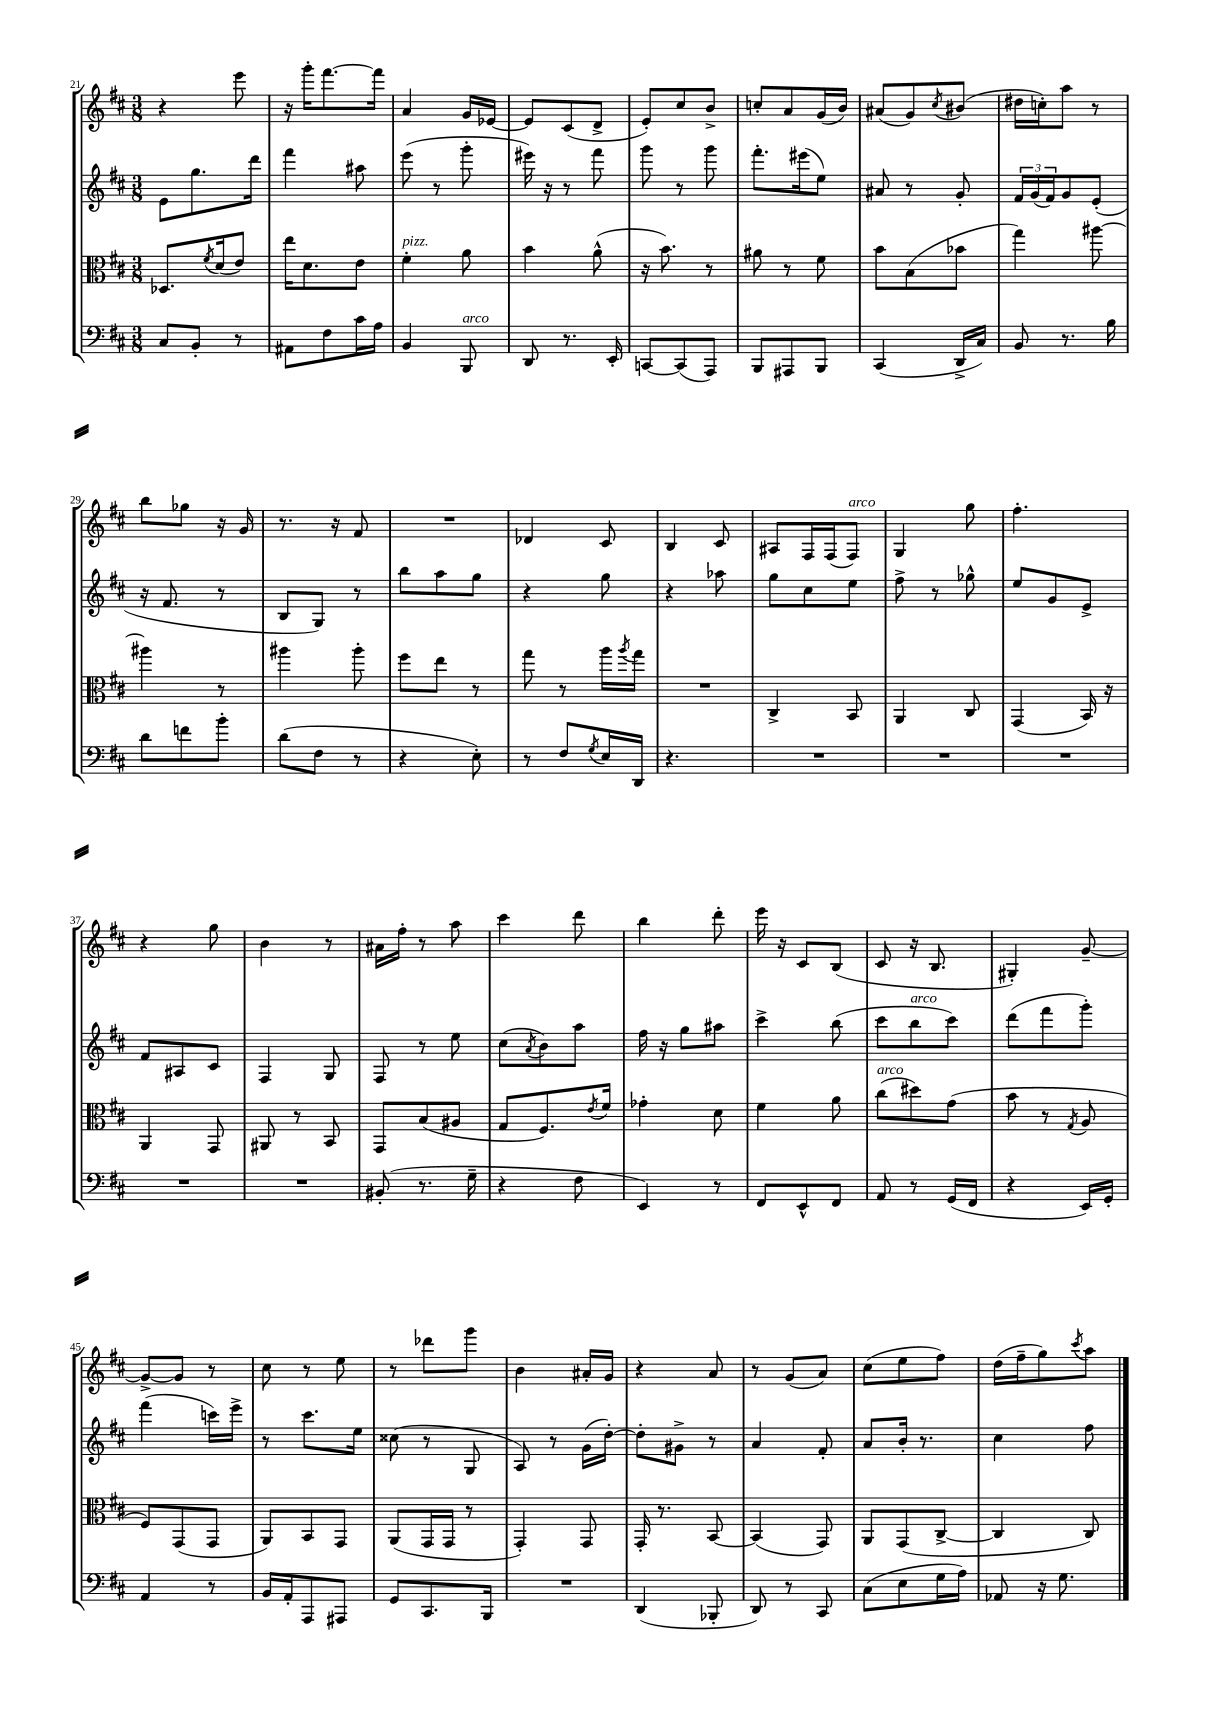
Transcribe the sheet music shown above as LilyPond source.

<<
\new StaffGroup <<
\new Staff = "s0" {
    \clef treble \key d \major \numericTimeSignature \time 3/8
    r4 e'''8 |
    r16 g'''16-. fis'''8.~ fis'''16 |
    a'4 g'16 ees'16~ |
    ees'8 cis'8( d'8-> |
    e'8-.) cis''8 b'8-> |
    c''8-. a'8 g'16( b'16) |
    ais'8( g'8) \acciaccatura { cis''8 } bis'8( |
    dis''16 c''16-.) a''8 r8 |
    b''8 ges''8 r16 g'16 |
    r8. r16 fis'8 |
    R4. |
    des'4 cis'8 |
    b4 cis'8 |
    ais8 fis16 fis16( fis8^\markup { \italic "arco" }) |
    g4 g''8 |
    fis''4.-. |
    r4 g''8 |
    b'4 r8 |
    ais'16 fis''16-. r8 a''8 |
    cis'''4 d'''8 |
    b''4 d'''8-. |
    e'''16 r16 cis'8 b8( |
    cis'8 r16 b8. |
    gis4-.) g'8~-- |
    g'8~-> g'8 r8 |
    cis''8 r8 e''8 |
    r8 des'''8 g'''8 |
    b'4 ais'16-. g'16 |
    r4 a'8 |
    r8 g'8( a'8) |
    cis''8( e''8 fis''8) |
    d''16( fis''16-- g''8) \acciaccatura { cis'''8 } a''8 \bar "|." |
}
\new Staff = "s1" {
    \clef treble \key d \major \numericTimeSignature \time 3/8
    e'8 g''8. d'''16 |
    fis'''4 ais''8 |
    e'''8( r8 g'''8-. |
    eis'''16) r16 r8 fis'''8 |
    g'''8 r8 g'''8 |
    fis'''8.-. eis'''16( e''8) |
    ais'8 r8 g'8-. |
    \tuplet 3/2 { fis'16 g'16( fis'16) } g'8 e'8-.( |
    r16 fis'8. r8 |
    b8 g8) r8 |
    b''8 a''8 g''8 |
    r4 g''8 |
    r4 aes''8 |
    g''8 cis''8 e''8 |
    fis''8-> r8 ges''8-^ |
    e''8 g'8 e'8-> |
    fis'8 ais8 cis'8 |
    fis4 g8 |
    fis8 r8 e''8 |
    cis''8( \acciaccatura { a'8 } b'8) a''8 |
    fis''16 r16 g''8 ais''8 |
    cis'''4-> b''8( |
    cis'''8 b''8^\markup { \italic "arco" } cis'''8) |
    d'''8( fis'''8 g'''8-.) |
    fis'''4( c'''16) e'''16-> |
    r8 cis'''8. e''16 |
    cisis''8( r8 g8 |
    a8) r8 g'16( d''16~-.) |
    d''8-. gis'8-> r8 |
    a'4 fis'8-. |
    a'8 b'16-. r8. |
    cis''4 fis''8 \bar "|." |
}
\new Staff = "s2" {
    \clef alto \key d \major \numericTimeSignature \time 3/8
    des8. \acciaccatura { fis'8 } d'16( e'8) |
    e''16 d'8. e'8 |
    fis'4-.^\markup { \italic "pizz." } a'8 |
    b'4 a'8-^( |
    r16 b'8.) r8 |
    ais'8 r8 fis'8 |
    b'8 b8( bes'8 |
    g''4) ais''8~ |
    ais''4 r8 |
    ais''4 ais''8-. |
    fis''8 e''8 r8 |
    g''8 r8 a''16 \acciaccatura { a''8 } g''16 |
    R4. |
    cis4-> b,8 |
    a,4 cis8 |
    g,4( b,16) r16 |
    a,4 g,8 |
    ais,8 r8 b,8 |
    g,8 b8( ais8 |
    g8 fis8.) \acciaccatura { e'8 } fis'16 |
    ges'4-. d'8 |
    fis'4 a'8 |
    cis''8^\markup { \italic "arco" }( dis''8) g'8( |
    b'8 r8 \acciaccatura { g8 } a8 |
    fis8) g,8( g,8 |
    a,8) b,8 g,8 |
    a,8( g,16 g,16 r8 |
    g,4-.) g,8 |
    g,16-. r8. b,8~ |
    b,4( g,8) |
    a,8 g,8( cis8~-> |
    cis4 cis8) \bar "|." |
}
\new Staff = "s3" {
    \clef bass \key d \major \numericTimeSignature \time 3/8
    cis8 b,8-. r8 |
    ais,8 fis8 cis'16 a16 |
    b,4 b,,8^\markup { \italic "arco" } |
    d,8 r8. e,16-. |
    c,8~ c,8( a,,8) |
    b,,8 ais,,8 b,,8 |
    cis,4( d,16-> cis16) |
    b,8 r8. b16 |
    d'8 f'8 b'8-. |
    d'8( fis8 r8 |
    r4 e8-.) |
    r8 fis8 \acciaccatura { g8 } e16 d,16 |
    r4. |
    R4. |
    R4. |
    R4. |
    R4. |
    R4. |
    bis,8-.( r8. g16-- |
    r4 fis8 |
    e,4) r8 |
    fis,8 e,8-^ fis,8 |
    a,8 r8 g,16( fis,16 |
    r4 e,16) g,16-. |
    a,4 r8 |
    b,16 a,16-. a,,8 ais,,8 |
    g,8 cis,8. b,,16 |
    R4. |
    d,4( bes,,8-. |
    d,8) r8 cis,8 |
    cis8( e8 g16 a16) |
    aes,8 r16 g8. \bar "|." |
}
>>
>>
\layout { \context { \Score currentBarNumber = #21 } }
